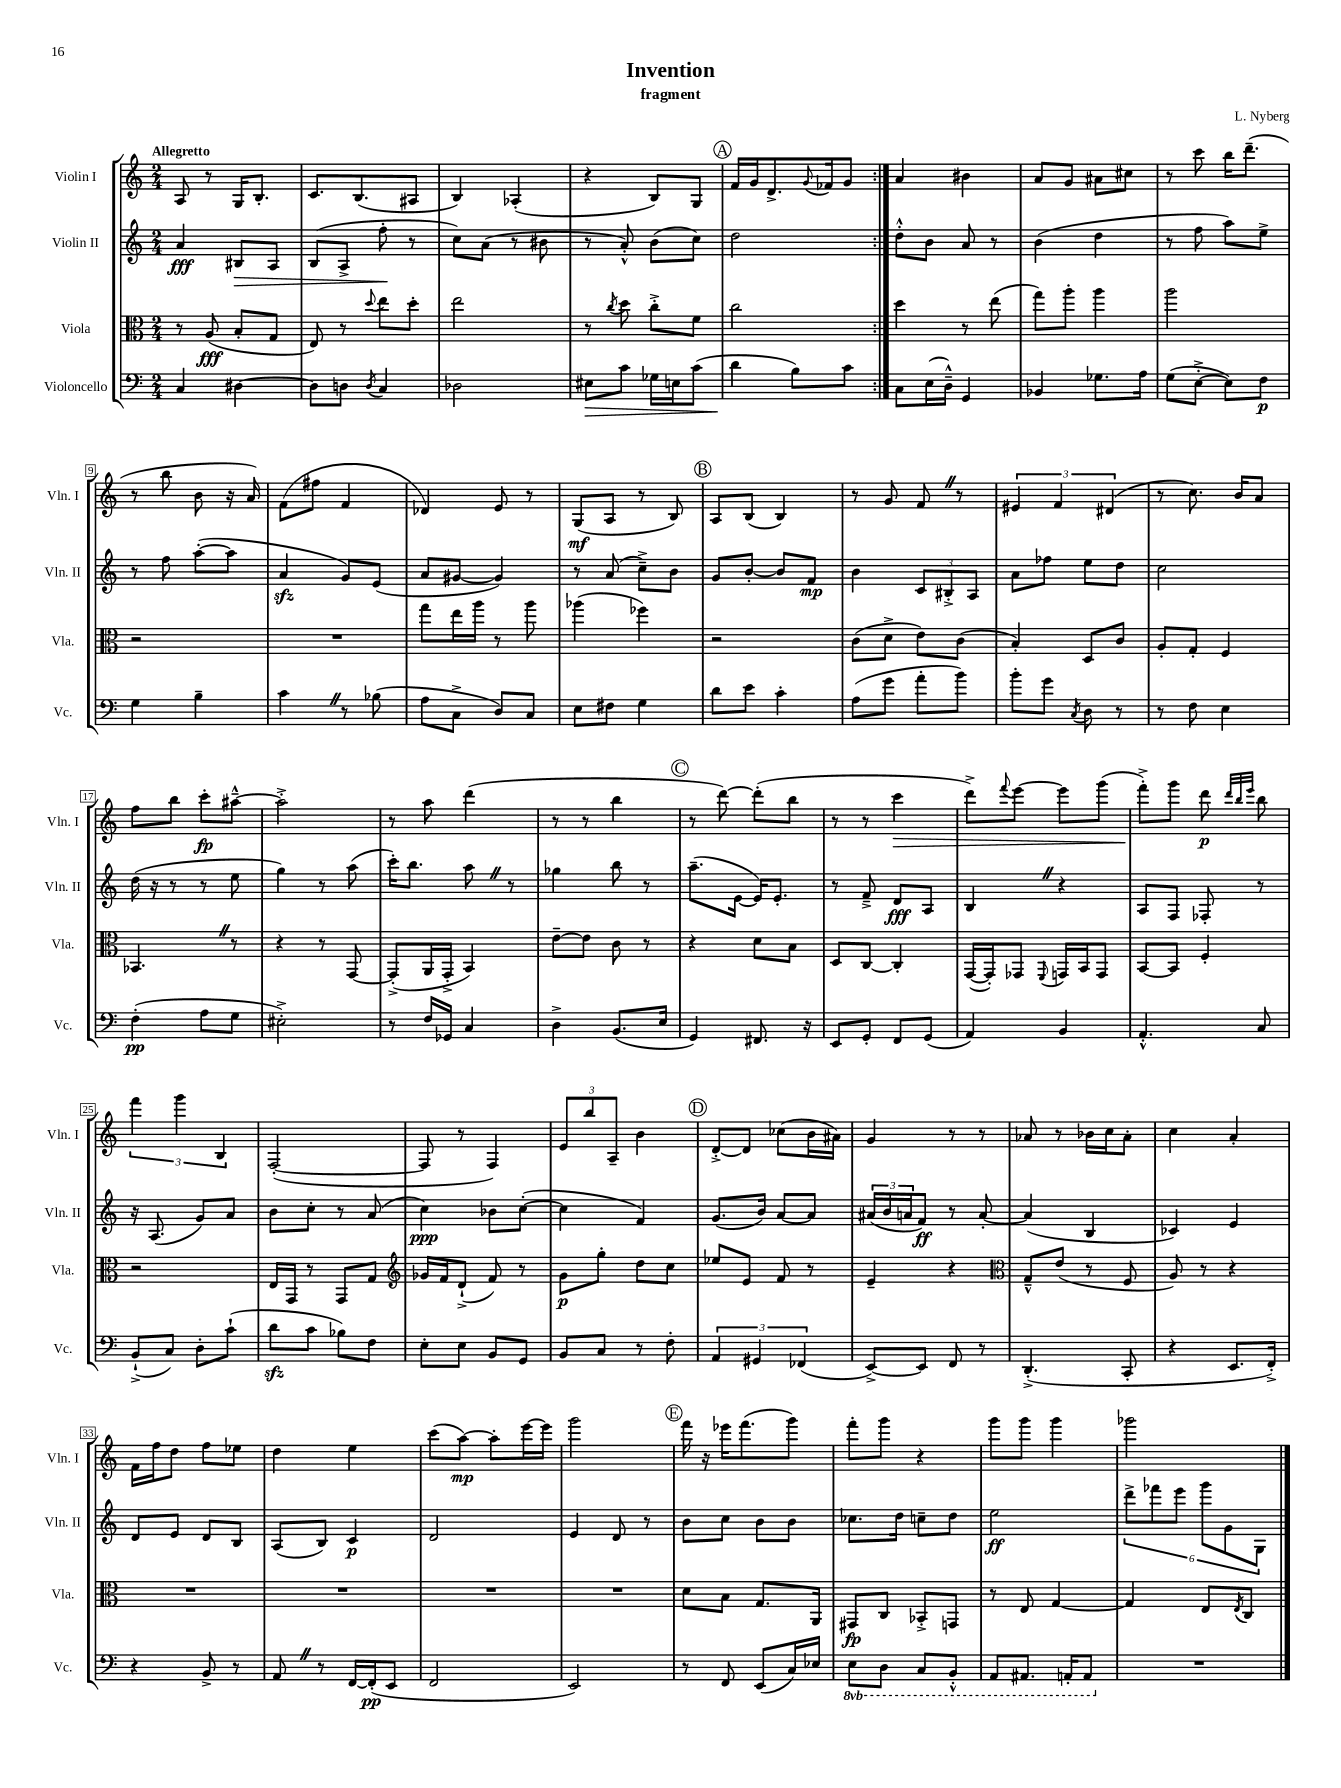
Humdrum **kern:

**kern	**dynam	**kern	**dynam	**kern	**dynam	**kern	**dynam
*part4	*part4	*part3	*part3	*part2	*part2	*part1	*part1
*staff4	*staff4	*staff3	*staff3	*staff2	*staff2	*staff1	*staff1
*I"Violoncello	*	*I"Viola	*	*I"Violin II	*	*I"Violin I	*
*I'Vc.	*	*I'Vla.	*	*I'Vln. II	*	*I'Vln. I	*
*clefF4	*	*clefC3	*	*clefG2	*	*clefG2	*
*k[]	*	*k[]	*	*k[]	*	*k[]	*
*M2/4	*	*M2/4	*	*M2/4	*	*M2/4	*
=1	=1	=1	=1	=1	=1	=1	=1
!	!	!	!	!	!	!LO:TX:a:B:t=Allegretto	!
4C/	.	8r	.	4a/	fff	8A/	.
.	.	(8A/	fff	.	.	8r	.
!	!	!	!	!	!LO:HP:b	!	!
[4D#X\	.	8B'/L	.	8B#X/L	>	16G/KL	.
.	.	.	.	.	.	8.B'/J	.
.	.	8G/J	.	8A/J	.	.	.
=2	=2	=2	=2	=2	=2	=2	=2
8D#\L]	.	8E/)	.	(8B/L	.	8.c/L	.
8Dn\J	.	8r	.	8A^/J	.	.	.
.	.	.	.	.	.	(8.B/	.
8qD/	.	8qqdd/	.	.	.	.	.
4C/	.	8ee\L	.	8ff'\	.	.	.
.	.	8dd'\J	.	8r	]	8A#X/J	.
=3	=3	=3	=3	=3	=3	=3	=3
2D-X\	.	2ee\	.	8cc\L)	.	4B/)	.
.	.	.	.	(8a\J	.	.	.
.	.	.	.	8r	.	(4A-X'/	.
.	.	.	.	8b#X\	.	.	.
=4	=4	=4	=4	=4	=4	=4	=4
!	!LO:HP:b	!	!	!	!	!	!
8E#X\L	>	8r	.	8r	.	4r	.
.	.	8qcc/	.	.	.	.	.
8c\J	.	8dd\	.	8a'^^/)	.	.	.
16G-X\LL	.	8cc'^\L	.	(8b\L	.	8B/L)	.
16En\J	.	.	.	.	.	.	.
(8c\J	.	8f\J	.	8cc\J)	.	8G/J	.
!!LO:REH:place=s1:t=A
=5	=5	=5	=5	=5	=5	=5	=5
4d\	.	2cc\	.	2dd\	.	16f/LL	.
.	.	.	.	.	.	16g/J	.
.	.	.	.	.	.	8.d^/	.
8B\L)	]	.	.	.	.	.	.
.	.	.	.	.	.	8qqg/	.
.	.	.	.	.	.	16f-X/k	.
8c\J	.	.	.	.	.	8g/J	.
=6:|!	=6:|!	=6:|!	=6:|!	=6:|!	=6:|!	=6:|!	=6:|!
8C\L	.	4dd\	.	8dd'^^\L	.	4a/	.
(16E\L	.	.	.	8b\J	.	.	.
16D~^^\JJ)	.	.	.	.	.	.	.
4GG/	.	8r	.	8a/	.	4b#X\	.
.	.	(8ee\	.	8r	.	.	.
=7	=7	=7	=7	=7	=7	=7	=7
4BB-X/	.	8gg\L)	.	(4b\	.	8a/L	.
.	.	8aa'\J	.	.	.	8g/J	.
8.G-X\L	.	4aa\	.	4dd\	.	8a#X\L	.
.	.	.	.	.	.	8cc#X\J	.
16A\Jk	.	.	.	.	.	.	.
=8	=8	=8	=8	=8	=8	=8	=8
(8G\L	.	2aa\	.	8r	.	8r	.
[8E'^\J	.	.	.	8ff\	.	8ccc\	.
8E\L])	.	.	.	8aa\L)	.	16bb\KL	.
.	.	.	.	.	.	(8.ddd~\J	.
8F\J	p	.	.	8ee^\J	.	.	.
!!LO:LB:g=z
=9	=9	=9	=9	=9	=9	=9	=9
4G\	.	2r	.	8r	.	8r	.
.	.	.	.	8ff\	.	8bb\	.
4B~\	.	.	.	([8aa'\L	.	8b\	.
.	.	.	.	8aa\J]	.	16r	.
.	.	.	.	.	.	16a/)	.
=10	=10	=10	=10	=10	=10	=10	=10
4cZ\	.	2r	.	4azz/	.	(8f\L	.
.	.	.	.	.	.	8ff#X\J	.
8r	.	.	.	8g/L)	.	4f/	.
(8B-X\	.	.	.	(8e/J	.	.	.
=11	=11	=11	=11	=11	=11	=11	=11
8A\L	.	8gg\L	.	8a/L	.	4d-X/)	.
8C^\J	.	16ee\L	.	[8g#X/J	.	.	.
.	.	16aa\JJ	.	.	.	.	.
8D/L)	.	8r	.	4g#/])	.	8e/	.
8C/J	.	8aa\	.	.	.	8r	.
=12	=12	=12	=12	=12	=12	=12	=12
8E\L	.	(4aa-X\	.	8r	.	(8G/L	mf
8F#X\J	.	.	.	(8a/	.	8A/J	.
4G\	.	4ff-X\)	.	8cc~^\L)	.	8r	.
.	.	.	.	8b\J	.	8B/)	.
!!LO:REH:place=s1:t=B
=13	=13	=13	=13	=13	=13	=13	=13
8d\L	.	2r	.	8g/L	.	8A/L	.
8e\J	.	.	.	[8b'/J	.	(8B/J	.
4c'\	.	.	.	8b/L]	.	4B/)	.
.	.	.	.	8f/J	mp	.	.
=14	=14	=14	=14	=14	=14	=14	=14
(8A\L	.	(8c\L	.	4b\	.	8r	.
8g\J	.	8d^\J	.	.	.	8g/	.
8a'\L	.	8e\L)	.	12c/L	.	8fZ/	.
.	.	.	.	12B#X'^/	.	.	.
8b\J)	.	(8c\J	.	.	.	8r	.
.	.	.	.	12A/J	.	.	.
=15	=15	=15	=15	=15	=15	=15	=15
8b'\L	.	4B'/)	.	8a\L	.	6e#X/	.
8g\J	.	.	.	8ff-X\J	.	.	.
.	.	.	.	.	.	6f/	.
8qC/	.	.	.	.	.	.	.
8D\	.	8D/L	.	8ee\L	.	.	.
.	.	.	.	.	.	(6d#X/	.
8r	.	8c/J	.	8dd\J	.	.	.
=16	=16	=16	=16	=16	=16	=16	=16
8r	.	8A'/L	.	2cc\	.	8r	.
8F\	.	8G'/J	.	.	.	8.cc\)	.
4E\	.	4F/	.	.	.	.	.
.	.	.	.	.	.	16b/KL	.
.	.	.	.	.	.	8a/J	.
!!LO:LB:g=z
=17	=17	=17	=17	=17	=17	=17	=17
(4F'\	pp	4.BB-XZ/	.	(16dd\	.	8ff\L	.
.	.	.	.	16r	.	.	.
.	.	.	.	8r	.	8bb\J	.
8A\L	.	.	.	8r	.	8ccc'\L	fp
8G\J	.	8r	.	8ee\	.	[8aa#X~^^\J	.
=18	=18	=18	=18	=18	=18	=18	=18
2E#X'^\)	.	4r	.	4gg\)	.	2aa#'^\]	.
.	.	8r	.	8r	.	.	.
.	.	[8GG/	.	(8aa\	.	.	.
=19	=19	=19	=19	=19	=19	=19	=19
8r	.	(8GG'^/L]	.	16ccc'\KL)	.	8r	.
.	.	.	.	8.bb\J	.	.	.
16F/LL	.	16AA/L	.	.	.	8aa\	.
16GG-X/JJ	.	16GG'^/JJ	.	.	.	.	.
4C/	.	4BB/)	.	8aaZ\	.	(4ddd\	.
.	.	.	.	8r	.	.	.
=20	=20	=20	=20	=20	=20	=20	=20
4D^\	.	[8e~\L	.	4gg-X\	.	8r	.
.	.	8e\J]	.	.	.	8r	.
(8.BB/L	.	8c\	.	8bb\	.	4bb\	.
.	.	8r	.	8r	.	.	.
16E/Jk	.	.	.	.	.	.	.
!!LO:REH:place=s1:t=C
=21	=21	=21	=21	=21	=21	=21	=21
4GG/)	.	4r	.	(8.aa~\L	.	8r	.
.	.	.	.	.	.	[8ddd\)	.
.	.	.	.	[16e\Jk	.	.	.
8.FF#X/	.	8d\L	.	16e/KL])	.	(8ddd'\L]	.
.	.	.	.	8.e'/J	.	.	.
.	.	8B\J	.	.	.	8bb\J	.
16r	.	.	.	.	.	.	.
=22	=22	=22	=22	=22	=22	=22	=22
8EE/L	.	8D/L	.	8r	.	8r	.
8GG'/J	.	[8C/J	.	8f~^/	.	8r	.
!	!	!	!	!	!	!	!LO:HP:b
8FF/L	.	4C'/]	.	8d/L	fff	4ccc\	>
(8GG/J	.	.	.	8A/J	.	.	.
=23	=23	=23	=23	=23	=23	=23	=23
4AA/)	.	([16GG/LL	.	4BZ/	.	8ddd^\L)	.
.	.	16GG'/J])	.	.	.	.	.
.	.	.	.	.	.	8qqfff/	.
.	.	8GG-X/J	.	.	.	[8eee\J	.
.	.	8qqFF/	.	.	.	.	.
4BB/	.	16GGn/LL	.	4r	.	8eee\L]	.
.	.	16BB/J	.	.	.	.	.
.	.	8GG/J	.	.	.	(8ggg\J	.
=24	=24	=24	=24	=24	=24	=24	=24
4.AA'^^/	.	[8BB/L	.	8A/L	.	8fff'^\L)	.
.	.	8BB/J]	.	8F/J	.	8ggg\J	]
.	.	4F'/	.	8F-X'/	.	8ddd\	p
.	.	.	.	.	.	32qqddd/LLL	.
.	.	.	.	.	.	32qqbb/	.
.	.	.	.	.	.	32qqeee/JJJ	.
8C/	.	.	.	8r	.	8bb\	.
!!LO:LB:g=z
=25	=25	=25	=25	=25	=25	=25	=25
(8BB`^/L	.	2r	.	16r	.	6fff\	.
.	.	.	.	(8.A/	.	.	.
8C/J)	.	.	.	.	.	.	.
.	.	.	.	.	.	6ggg\	.
8D'\L	.	.	.	8g/L)	.	.	.
.	.	.	.	.	.	6B/	.
(8c`\J	.	.	.	8a/J	.	.	.
=26	=26	=26	=26	=26	=26	=26	=26
8dzz\L	.	16E/LL	.	8b\L	.	([2F'/	.
.	.	16GG/JJ	.	.	.	.	.
8c\J	.	8r	.	8cc'\J	.	.	.
8B-X\L)	.	8GG/L	.	8r	.	.	.
8F\J	.	8G/J	.	(8a/	.	.	.
=27	=27	=27	=27	=27	=27	=27	=27
*	*	*clefG2	*	*	*	*	*
8E'\L	.	16g-X/LL	.	4cc\)	ppp	8F/]	.
.	.	16f/J	.	.	.	.	.
8E\J	.	(8d`^/J	.	.	.	8r	.
8BB/L	.	8f/)	.	8b-X\L	.	4F/)	.
8GG/J	.	8r	.	([8cc'\J	.	.	.
=28	=28	=28	=28	=28	=28	=28	=28
8BB/L	.	8g\L	p	4cc\]	.	12e/L	.
.	.	.	.	.	.	12bb/	.
8C/J	.	8gg'\J	.	.	.	.	.
.	.	.	.	.	.	12A~/J	.
8r	.	8dd\L	.	4f/)	.	4b\	.
8F'\	.	8cc\J	.	.	.	.	.
!!LO:REH:place=s1:t=D
=29	=29	=29	=29	=29	=29	=29	=29
6AA/	.	8ee-X/L	.	(8.g/L	.	[8d'^/L	.
.	.	8e/J	.	.	.	8d/J]	.
6GG#X/	.	.	.	.	.	.	.
.	.	.	.	16b/Jk)	.	.	.
.	.	8f/	.	[8a/L	.	(8cc-X\L	.
(6FF-X/	.	.	.	.	.	.	.
.	.	8r	.	8a/J]	.	16b\L	.
.	.	.	.	.	.	16a#X\JJ)	.
=30	=30	=30	=30	=30	=30	=30	=30
[8EE^/L)	.	4e~/	.	(24a#X/LL	.	4g/	.
.	.	.	.	24b/	.	.	.
.	.	.	.	24an/J	.	.	.
8EE/J]	.	.	.	8f/J)	ff	.	.
8FF/	.	4r	.	8r	.	8r	.
8r	.	.	.	[8a'/	.	8r	.
=31	=31	=31	=31	=31	=31	=31	=31
*	*	*clefC3	*	*	*	*	*
(4.DD'^/	.	8G~^^/L	.	(4a/]	.	8a-X/	.
.	.	(8e/J	.	.	.	8r	.
.	.	8r	.	4B/	.	16b-X\LL	.
.	.	.	.	.	.	16cc\J	.
8CC'/	.	8F/	.	.	.	8a-'\J	.
=32	=32	=32	=32	=32	=32	=32	=32
4r	.	8A/)	.	4c-X/)	.	4cc\	.
.	.	8r	.	.	.	.	.
8.EE/L	.	4r	.	4e/	.	4a'/	.
16FF'^/Jk)	.	.	.	.	.	.	.
!!LO:LB:g=z
=33	=33	=33	=33	=33	=33	=33	=33
4r	.	2r	.	8d/L	.	16f\LL	.
.	.	.	.	.	.	16ff\J	.
.	.	.	.	8e/J	.	8dd\J	.
8BB^/	.	.	.	8d/L	.	8ff\L	.
8r	.	.	.	8B/J	.	8ee-X\J	.
=34	=34	=34	=34	=34	=34	=34	=34
8AAZ/	.	2r	.	(8A/L	.	4dd\	.
8r	.	.	.	8B/J)	.	.	.
[16FF/LL	.	.	.	4c/	p	4ee\	.
(16FF'/J]	pp	.	.	.	.	.	.
8EE/J	.	.	.	.	.	.	.
=35	=35	=35	=35	=35	=35	=35	=35
2FF/	.	2r	.	2d/	.	(8ccc\L	.
.	.	.	.	.	.	[8aa\J)	mp
.	.	.	.	.	.	8aa'\L]	.
.	.	.	.	.	.	[16eee\L	.
.	.	.	.	.	.	16eee\JJ]	.
=36	=36	=36	=36	=36	=36	=36	=36
2EE/)	.	2r	.	4e/	.	2ggg\	.
.	.	.	.	8d/	.	.	.
.	.	.	.	8r	.	.	.
!!LO:REH:place=s1:t=E
=37	=37	=37	=37	=37	=37	=37	=37
8r	.	8d\L	.	8b\L	.	16fff\	.
.	.	.	.	.	.	16r	.
8FF/	.	8B\J	.	8cc\J	.	16eee-X\KL	.
.	.	.	.	.	.	(8.fff\	.
(8EE/L	.	8.G/L	.	8b\L	.	.	.
16C/L)	.	.	.	8b\J	.	8ggg\J)	.
16E-X/JJ	.	16AA/Jk	.	.	.	.	.
=38	=38	=38	=38	=38	=38	=38	=38
*8ba	*	*	*	*	*	*	*
8EE\L	.	8GG#X/L	fp	8.cc-X\L	.	8fff'\L	.
8DD\J	.	8C/J	.	.	.	8ggg\J	.
.	.	.	.	16dd\Jk	.	.	.
8CC/L	.	8BB-X'^/L	.	8ccn~\L	.	4r	.
8BBB'^^/J	.	8GGn/J	.	8dd\J	.	.	.
=39	=39	=39	=39	=39	=39	=39	=39
8AAA/L	.	8r	.	2ee\	ff	8ggg\L	.
8.AAA#X/J	.	8E/	.	.	.	8ggg\J	.
.	.	[4G/	.	.	.	4ggg\	.
16AAAn'/KL	.	.	.	.	.	.	.
8AAA/J	.	.	.	.	.	.	.
=40	=40	=40	=40	=40	=40	=40	=40
*X8ba	*	*	*	*	*	*	*
2r	.	4G/]	.	12ddd^\L	.	2ggg-X\	.
.	.	.	.	12fff-X\	.	.	.
.	.	.	.	12eee\J	.	.	.
.	.	8E/L	.	12ggg\L	.	.	.
.	.	.	.	12g\	.	.	.
.	.	8qE/	.	.	.	.	.
.	.	8C/J	.	.	.	.	.
.	.	.	.	12G\J	.	.	.
==	==	==	==	==	==	==	==
*-	*-	*-	*-	*-	*-	*-	*-
